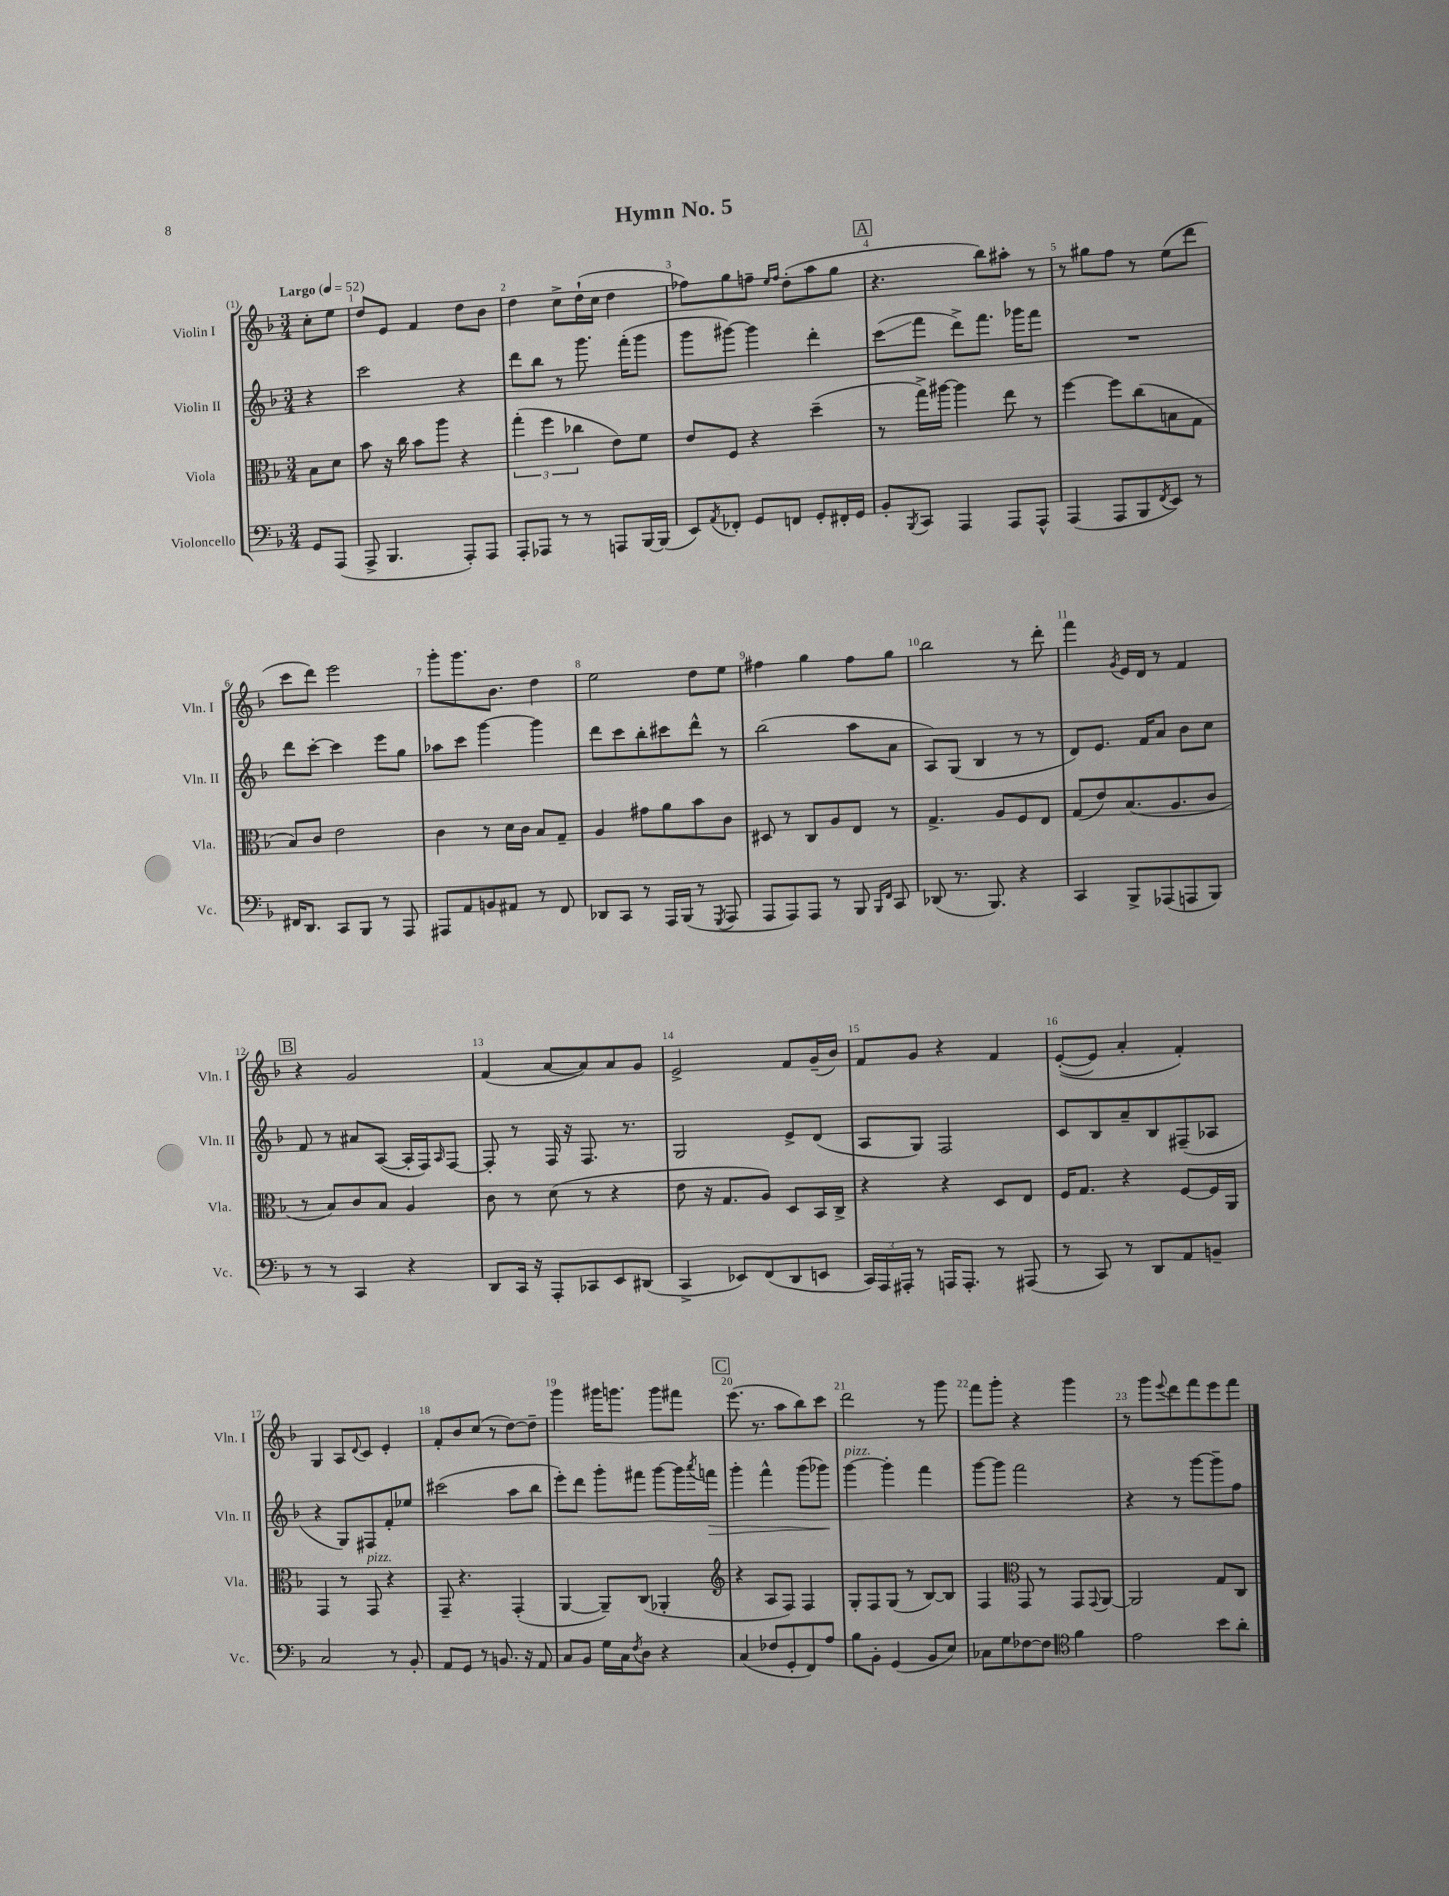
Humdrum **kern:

**kern	**kern	**kern	**kern
*staff4	*staff3	*staff2	*staff1
*clefF4	*clefC3	*clefG2	*clefG2
*k[b-]	*k[b-]	*k[b-]	*k[b-]
*M3/4	*M3/4	*M3/4	*M3/4
*MM52	*MM52	*MM52	*MM52
8GG/L	8B-\L	4r	8cc'\L
(8AAA/J	8d\J	.	8ee\J
=	=	=	=
8AAA^/	8b-\	2ccc\	8dd/L
4.BBB-/	16r	.	8e/J
.	16cc\	.	.
.	8b-\L	.	4f/
.	8aa\J	.	.
8AAA'/L)	4r	4r	8dd\L
8AAA/J	.	.	8b-\J
=	=	=	=
8AAA'/L	(6gg'\	8ddd\L	4dd\
8AAA-/J	.	8bb-\J	.
.	6ff\	.	.
8r	.	8r	8cc^\L
.	6cc-\	.	.
8r	.	8.ggg\	(16dd`\L
.	.	.	16cc\JJ
8AAA/L	8e\L)	.	4dd\
.	.	(16fff'\LK	.
[16BBB-/L	8f\J	8ggg\J	.
(16BBB-/]JJ	.	.	.
=	=	=	=
8EE/L)	8e/L	8ggg\L	8ff-\L)
8qAA/	.	.	.
8FF-'/J	8F/J	[8ggg#\J)	8gg\
8GG/L	4r	4ggg#\]	8ff~\J
.	.	.	16qqee/LL
.	.	.	16qqff/JJ
8FF/J	.	.	(8dd'\L
8GG'/L	(4dd~\	4ddd'\	8aa\
16FF#'/L	.	.	8gg\J
16GG/JJ	.	.	.
=	=	=	=
8BB-'/L	8r	(8ccc\L	4.r
8qBBB-/	.	.	.
8CC/J	16gg^\LL)	8fff\J	.
.	[16aa#\JJ	.	.
4AAA/	4aa#\]	8ddd^\L)	.
.	.	8.fff\J	8bb-\L)
8AAA/L	8ee\	.	8aa#'\J
.	.	16ggg-\LK	.
8AAA^^/J	8r	8fff\J	8r
=	=	=	=
(4AAA/	[4ff\	2.r	8r
.	.	.	8gg#\L
8AAA/L	8ff\]L	.	8ff\J
8BBB-/	(8cc\	.	8r
8qFF/	.	.	.
8EE/J)	8B\	.	(8ee\L
8r	8G\J	.	8ddd\J
=	=	=	=
16FF#/LK	8B-/L)	8ddd\L	8ccc\L
8.DD/J	.	.	.
.	8c/J	[8ccc'\J	8ddd\J)
8CC/L	2e\	4ccc\]	2eee\
8BBB-/J	.	.	.
8r	.	8eee\L	.
8AAA/	.	8gg\J	.
=	=	=	=
8AAA#/L	4c\	8aa-\L	8ggg'\L
8AA/	.	8ccc\J	8.ggg\
8BB/	8r	[4ggg\	.
.	.	.	8.b-\J
8AA#/J	16d\LL	.	.
.	16c\JJ	.	.
8r	8B-/L	4ggg\]	4dd\
8FF/	8G~/J	.	.
=	=	=	=
8DD-/L	4A/	8ddd\L	2ee\
8CC/J	.	8ccc\	.
8r	8g#\L	8bb-'\	.
16AAA/LL	8a\	8ccc#\	.
(16BBB-/JJ	.	.	.
8r	8b-\	8ddd^^\J	8dd\L
8qGGG/	.	.	.
8AAA/	8c\J	8r	8ee\J
=	=	=	=
8AAA/L	8D#/	(2bb-\	4ff#\
8AAA/)	8r	.	.
8AAA/J	8C/L	.	4gg\
8r	8A/	.	.
8BBB-/	8E/J	8aa\L	8ff#\L
16qqBBB-/LL	.	.	.
16qqFF/JJ	.	.	.
8CC/	8r	8a\J	8gg\J
=	=	=	=
(8DD-/	4.G^/	8A/L)	2bb-\
8.r	.	(8G/J	.
.	.	4B-/	.
8.BBB-/)	.	.	.
.	8A/L	.	.
4r	8F/	8r	8r
.	8E/J	8r	8ddd'\
=	=	=	=
4CC/	(8G/L	8d/L)	4fff\
.	8e/)	8.e/J	.
.	.	.	8qg/
8BBB-^/L	(8.B-/	.	16e/LL
.	.	16f/LK	16d/JJ
(8AAA-/	.	8a/J	8r
.	8.A/	.	.
8AAA/	.	8b-\L	4f/
8BBB-/J)	8c/J	8cc\J	.
=	=	=	=
8r	8r	8f/	4r
8r	8B-/L)	8r	.
4CC/	8c/	8a#/L	2g/
.	8B-/J	([8A/J	.
4r	4A/	16A'/]LL	.
.	.	16F/J)	.
.	.	16qqA/	.
.	.	[8F/J	.
=	=	=	=
8DD/L	8c\	8F'/]	(4f/
16CC/Jk	8r	8r	.
16r	.	.	.
8AAA'/L	(8d\	16F/	[8a/L
.	.	16r	.
8CC-/	8r	8.F/	8a/])
8EE/	4r	.	8a/
.	.	8.r	.
(8DD#/J	.	.	8g/J
=	=	=	=
4CC^/	8e\	2G/	2e^/
.	16r	.	.
.	8.G/L	.	.
8EE-/L)	.	.	.
(8FF/	8A/J)	.	.
8DD/	8D/L	8e^/L	8f/L
8EE/J	16BB-/L	(8d/J	(16g~/L
.	16C^/JJ	.	16b-/JJ)
=	=	=	=
24CC/LL)	4r	8A/L	8f/L
24AAA/	.	.	.
24AAA#'/JJ	.	.	.
8r	.	8G/J)	8g/J
16AAA/LK	4r	2F/	4r
8.AAA'/J	.	.	.
8r	8D/L	.	4f/
(8AAA#/	8E/J	.	.
=	=	=	=
8r	16F/LK	8c/L	&(([8e'/L
.	8.G/J	.	.
8CC/)	.	8B-/	8e/]J)
8r	4r	8a~/	4a'/
8DD/L	.	8B-/	.
8AA/	[8F/L	(8F#~/	4f'/&)
8BB~/J	16F/]L	8A-/J	.
.	16AA/JJ	.	.
=	=	=	=
2C/	4GG/	4r	4G/
.	8r	8G/L)	8A/L
.	.	.	8qqd/
.	8GG/	8F#/	8c/J
8r	4r	8f'/	4e'/
8BB-'/	.	8ee-/J	.
=	=	=	=
8AA/L	8GG~/	(2ccc#\	8f'/L
8GG/J	4.r	.	8b-/
8r	.	.	(8cc/J
8.BB/	.	.	8r
.	(4GG'/	8aa\L	[8dd\L)
16r	.	.	.
8AA/	.	8bb-\J	8dd~\]J
=	=	=	=
8C/L	[4AA/	8eee'\L)	4ggg\
8BB-/J	.	8ddd\J	.
16G\LL	8AA~/]L)	8ggg'\L	16ggg#\LK
16C\J	.	.	8.ggg\J
8qF/	.	.	.
8D\J	(8C/J	8fff#\J	.
4r	4AA-'/	[8ggg\L	8ggg\L
.	.	16ggg\]L	8fff#\J
.	.	8qaaa/	.
.	.	16fff\JJ	.
=	=	=	=
*	*clefG2	*	*
(4C/	4r	4ggg'\	(8.eee\
.	.	.	8.r
8F-/L	8A/L	4fff^^\	.
8GG'/	8F/J)	.	8aa\L
8FF/)	4F/	(8ggg\L	8bb-\)
8A/J	.	8ggg-\J)	8ccc\J
=	=	=	=
8B-\L	8G'/L	[4ggg\	2ddd\
8BB-'\J	8F/	.	.
(4GG/	(8G/J	4ggg'\]	.
.	8r	.	.
8BB-/L	[8B-/L)	4fff\	8r
8E/J)	8B-/]J	.	8ggg\
=	=	=	=
8C-\L	4F/	[8ggg\L	8fff\L
8G\	.	8ggg\]J	8ggg'\J
*	*clefC3	*	*
[8F-\	8GG/	2fff\	4r
8F-\]J	8r	.	.
*clefC4	*	*	*
4f\	8GG/L	.	4ggg\
.	8qqGG/	.	.
.	[8AA/J	.	.
=	=	=	=
2e\	2AA/]	4r	8r
.	.	.	8ggg\L
.	.	.	8qqeee/
.	.	8r	8ddd\
.	.	[8ggg\L	8fff\
8b-\L	8G/L	8ggg~\]	8eee\
8a'\J	8C/J	8ff\J	8fff\J
==	==	==	==
*-	*-	*-	*-
